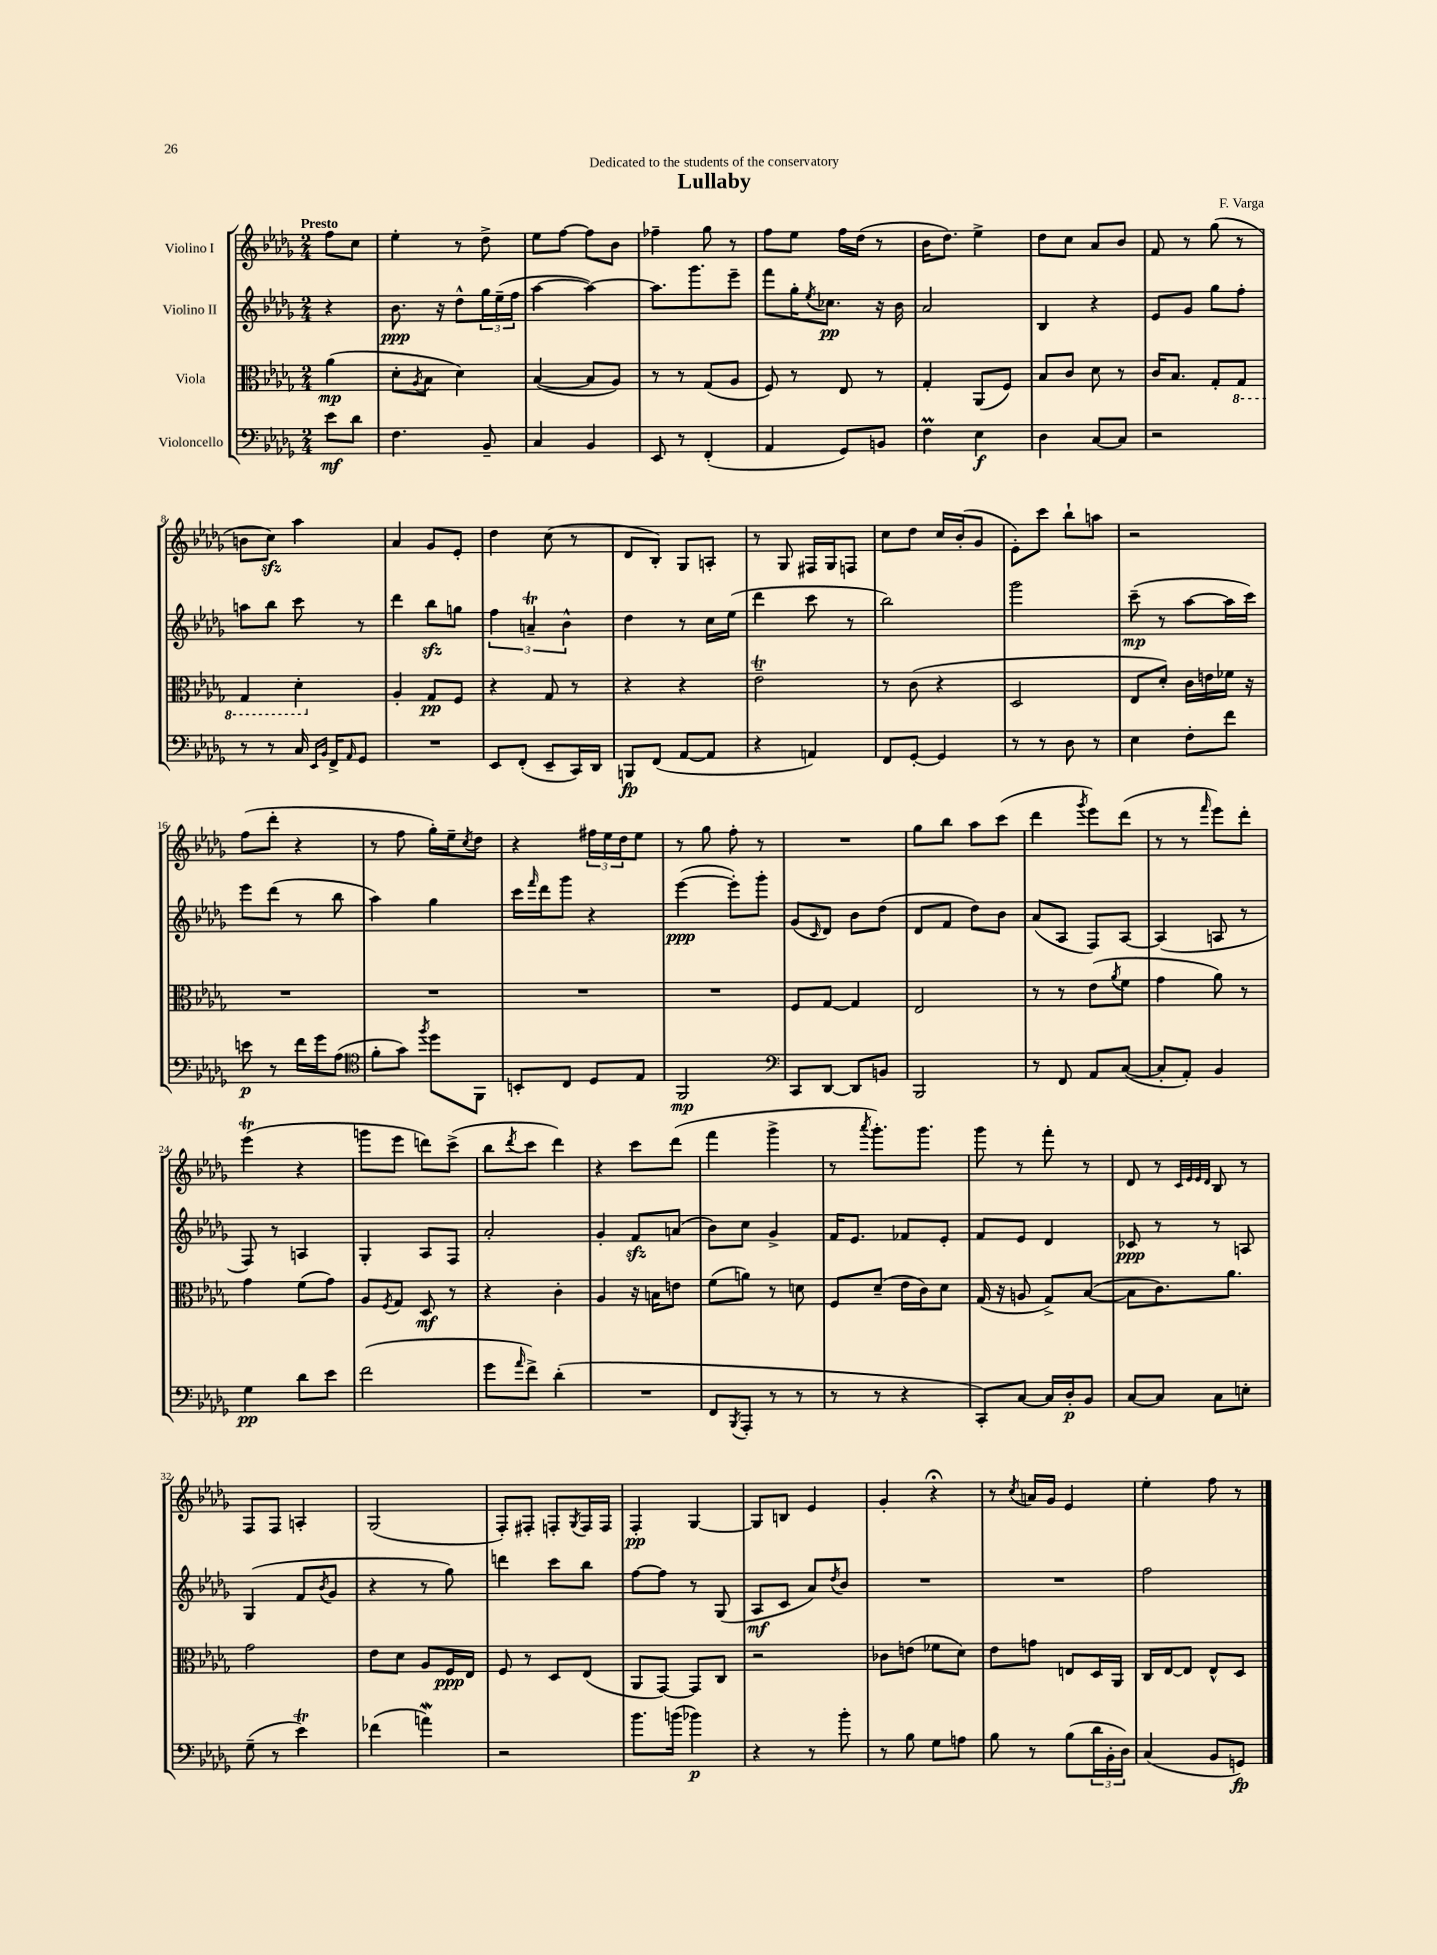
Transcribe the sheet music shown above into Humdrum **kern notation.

**kern	**kern	**kern	**kern
*staff4	*staff3	*staff2	*staff1
*clefF4	*clefC3	*clefG2	*clefG2
*k[b-e-a-d-g-]	*k[b-e-a-d-g-]	*k[b-e-a-d-g-]	*k[b-e-a-d-g-]
*M2/4	*M2/4	*M2/4	*M2/4
8e-\L	(4a-\	4r	8ff\L
8d-\J	.	.	8cc\J
=	=	=	=
4.F\	8d-'\L	8.b-\	4ee-'\
.	8qA-/	.	.
.	8B-\J	.	.
.	.	16r	.
.	4d-\)	8dd-^^\L	8r
8BB-~/	.	24gg-\L	8dd-^\
.	.	(24ee-~\	.
.	.	24ff\JJ	.
=	=	=	=
4C/	([4B-/	[4aa-\	8ee-\L
.	.	.	[8ff\J
4BB-/	8B-/]L	4aa-\_)	8ff\]L
.	8A-/J)	.	8b-\J
=	=	=	=
8EE-/	8r	8.aa-\]L	4ff-~\
8r	8r	.	.
.	.	8.ggg-\	.
(4FF'/	(8G-/L	.	8gg-\
.	8A-/J	8eee-~\J	8r
=	=	=	=
4AA-/	8F/)	8fff\L	8ff\L
.	8r	16gg-'\K	8ee-\J
.	.	8qee-/	.
.	.	8.cc-\J	.
8GG-/L)	8E-/	.	16ff\LL
.	.	.	(16dd-\JJ
8BB/J	8r	16r	8r
.	.	16b-\	.
=	=	=	=
4F\	4G-'/	2a-/	16b-\LK
.	.	.	8.dd-\J)
4E-\	(8AA-/L	.	4ee-^\
.	8F/J)	.	.
=	=	=	=
4D-\	8B-/L	4B-/	8dd-\L
.	8c/J	.	8cc\J
[8C/L	8d-\	4r	8a-/L
8C/]J	8r	.	8b-/J
=	=	=	=
2r	16c/LK	8e-/L	8f/
.	8.B-/J	.	.
.	.	8g-/J	8r
.	8G-'/L	8gg-\L	(8gg-\
.	8GG-/J	8ff'\J	8r
=	=	=	=
8r	4GG-/	8aa\L	8b\L
8r	.	8bb-\J	8cc\J)
16C/	4D-'\	8ccc\	4aa-\
16qqEE-/LL	.	.	.
16qqBB-/JJ	.	.	.
16FF^/LK	.	.	.
16qqAA-/	.	.	.
8GG-/J	.	8r	.
=	=	=	=
2r	4A-'/	4ddd-\	4a-/
.	8G-/L	8bb-\L	8g-/L
.	8F/J	8gg\J	8e-'/J
=	=	=	=
8EE-/L	4r	6ff\	4dd-\
(8FF'/J	.	.	.
.	.	6a~/	.
8EE-~/L	8G-/	.	(8cc\
.	.	6b-^^\	.
16CC/L)	8r	.	8r
16DD-/JJ	.	.	.
=	=	=	=
8BBB/L	4r	4dd-\	8d-/L
(8FF/J	.	.	8B-'/J)
[8AA-/L	4r	8r	8G-/L
8AA-/]J	.	16cc\LL	8A'/J
.	.	(16ee-\JJ	.
=	=	=	=
4r	2e-~\	4ddd-\	8r
.	.	.	8G-/
4AA/)	.	8ccc\	16F#/LL
.	.	.	16G-/J
.	.	8r	8F/J
=	=	=	=
8FF/L	8r	2bb-\)	8cc\L
[8GG-'/J	(8c\	.	8dd-\J
4GG-/]	4r	.	16cc/LL
.	.	.	(16b-'/J
.	.	.	8g-/J
=	=	=	=
8r	2D-/	2ggg-\	8e-'\L)
8r	.	.	8ccc\J
8D-\	.	.	8bb-`\L
8r	.	.	8aa\J
=	=	=	=
4E-\	8E-/L	(8ccc~\	2r
.	8d-'/J)	8r	.
8F'\L	16c\LL	[8aa-\L	.
.	16e\	.	.
8f\J	16f-\JJ	16aa-\]L	.
.	16r	16ccc\JJ)	.
=	=	=	=
8e\	2r	8eee-\L	(8ff\L
8r	.	(8ddd-\J	8ddd-'\J
16f\LL	.	8r	4r
16g-\J	.	.	.
(8A-\J	.	8bb-\	.
=	=	=	=
*clefC4	*	*	*
8f'\L	2r	4aa-\)	8r
8g-\J)	.	.	8ff\
8qff/	.	.	.
8dd-\L	.	4gg-\	16gg-'\LL)
.	.	.	16ee-~\J
.	.	.	8qcc/
8FF\J	.	.	8dd-\J
=	=	=	=
8BB'/L	2r	16ccc\LL	4r
.	.	16qqfff/	.
.	.	16ddd-\J	.
8C/J	.	8ggg-\J	.
8D-/L	.	4r	24ff#\LL
.	.	.	24ee-\
.	.	.	24dd-\J
8E-/J	.	.	8ee-\J
=	=	=	=
2FF/	2r	([4eee-\	8r
.	.	.	8gg-\
.	.	8eee-'\]L)	8ff'\
.	.	8ggg-'\J	8r
=	=	=	=
*clefF4	*	*	*
8CC/L	8F/L	(8g-/L	2r
.	.	16qqc/	.
[8DD-/J	[8G-/J	8d-/J)	.
8DD-/]L	4G-/]	8b-\L	.
8BB/J	.	(8dd-\J	.
=	=	=	=
2BBB-/	2E-/	8d-/L	8gg-\L
.	.	8f/J	8bb-\J
.	.	8dd-\L)	8aa-\L
.	.	8b-\J	(8ccc\J
=	=	=	=
8r	8r	(8a-/L	4ddd-\
8FF/	8r	8A-/J	.
.	.	.	8qggg-/
8AA-/L	(8e-\L	8F/L)	8eee-\L)
.	8qa-/	.	.
([8C/J	8f\J	[8A-/J	(8ddd-\J
=	=	=	=
8C'/]L	4g-\	(4A-/]	8r
8AA-'/J)	.	.	8r
.	.	.	16qqfff/
4BB-/	8a-\)	8A/	8eee-\L)
.	8r	8r	8ddd-'\J
=	=	=	=
4G-\	4g-\	8F/)	(4eee-\
.	.	8r	.
8d-\L	(8f\L	4A/	4r
8e-\J	8g-\J)	.	.
=	=	=	=
(2f\	8A-/L	4G-'/	8ggg\L
.	8qF/	.	.
.	8G-/J	.	8eee-\J
.	8D-/	8A-/L	8ddd\L)
.	8r	8F/J	(8ccc^\J
=	=	=	=
8g-\L	4r	2a-'/	8bb-\L
16qqa-/	.	.	8qddd-/
8f^\J)	.	.	8ccc\J
(4d-'\	4c'\	.	4ddd-\)
=	=	=	=
2r	4A-/	4g-'/	4r
.	16r	8f/L	8ccc\L
.	16B\LK	.	.
.	8e\J	(8a/J	(8ddd-\J
=	=	=	=
8FF/L	(8f\L	8b-\L)	4fff\
8qBBB-/	.	.	.
8AAA-'/J	8a\J)	8cc\J	.
8r	8r	4g-^/	4ggg-^\
8r	8d\	.	.
=	=	=	=
8r	8F/L	16f/LK	8r
.	.	8.e-/J	.
.	.	.	8qaaa-/
8r	(8d-~/J	.	8.ggg-'\L)
4r	16e-\LL	8f-/L	.
.	16c\J)	.	8.ggg-\J
.	8d-\J	8e-'/J	.
=	=	=	=
8CC'/L)	(16G-/	8f/L	8ggg-\
.	16r	.	.
[8C/J	8A/	8e-/J	8r
16C/]LL	8G-^/L)	4d-/	8fff'\
16D-'/J	.	.	.
8BB-/J	([8B-/J	.	8r
=	=	=	=
[8C/L	8B-\]L	8c-/	8d-/
8C/]J	8.c\)	8r	8r
.	.	.	32qqc/LLL
.	.	.	32qqe-/
.	.	.	32qqe-/
.	.	.	32qqd-/JJJ
8C\L	.	8r	8B-/
.	8.a-\J	.	.
8E'\J	.	8A/	8r
=	=	=	=
(8G-~\	2g-\	(4G-/	8F/L
8r	.	.	8F/J
4e-\)	.	8f/L	4A'/
.	.	8qb-/	.
.	.	8g-/J	.
=	=	=	=
(4f-\	8e-\L	4r	(2G-/
.	8d-\J	.	.
4a\)	8A-/L	8r	.
.	16F/L	8gg-\)	.
.	16E-/JJ	.	.
=	=	=	=
2r	8F/	4ddd\	8F'/L)
.	8r	.	8F#'/J
.	8D-/L	8ccc\L	8F'/L
.	.	.	8qG-/
.	(8E-/J	8bb-\J	16F/L
.	.	.	16F/JJ
=	=	=	=
8.b-\L	8AA-/L	[8ff\L	4F'/
.	[8GG-/J)	8ff\]J	.
(16b\Jk	.	.	.
4b-\)	8GG-/]L	8r	[4G-/
.	8C/J	(8G-/	.
=	=	=	=
4r	2r	8A-/L	8G-/]L
.	.	8c/J	8B/J
8r	.	8a-/L)	4e-/
.	.	8qdd-/	.
8b-'\	.	8b-/J	.
=	=	=	=
8r	8c-\L	2r	4g-'/
8B-\	(8e\J	.	.
8G-\L	8f-\L	.	4r;
8A\J	8d-\J)	.	.
=	=	=	=
8B-\	8e-\L	2r	8r
.	.	.	8qcc/
8r	8g\J	.	16a/LL
.	.	.	16g-/JJ
(8B-\L	8E/L	.	4e-/
24d-\L	16D-/L	.	.
24BB-'\	.	.	.
.	16AA-/JJ	.	.
24D-\JJ)	.	.	.
=	=	=	=
(4C/	16C/LL	2ff\	4ee-'\
.	[16E-/J	.	.
.	8E-/]J	.	.
8BB-/L	8E-^^/L	.	8ff\
8GG/J)	8D-/J	.	8r
==	==	==	==
*-	*-	*-	*-
